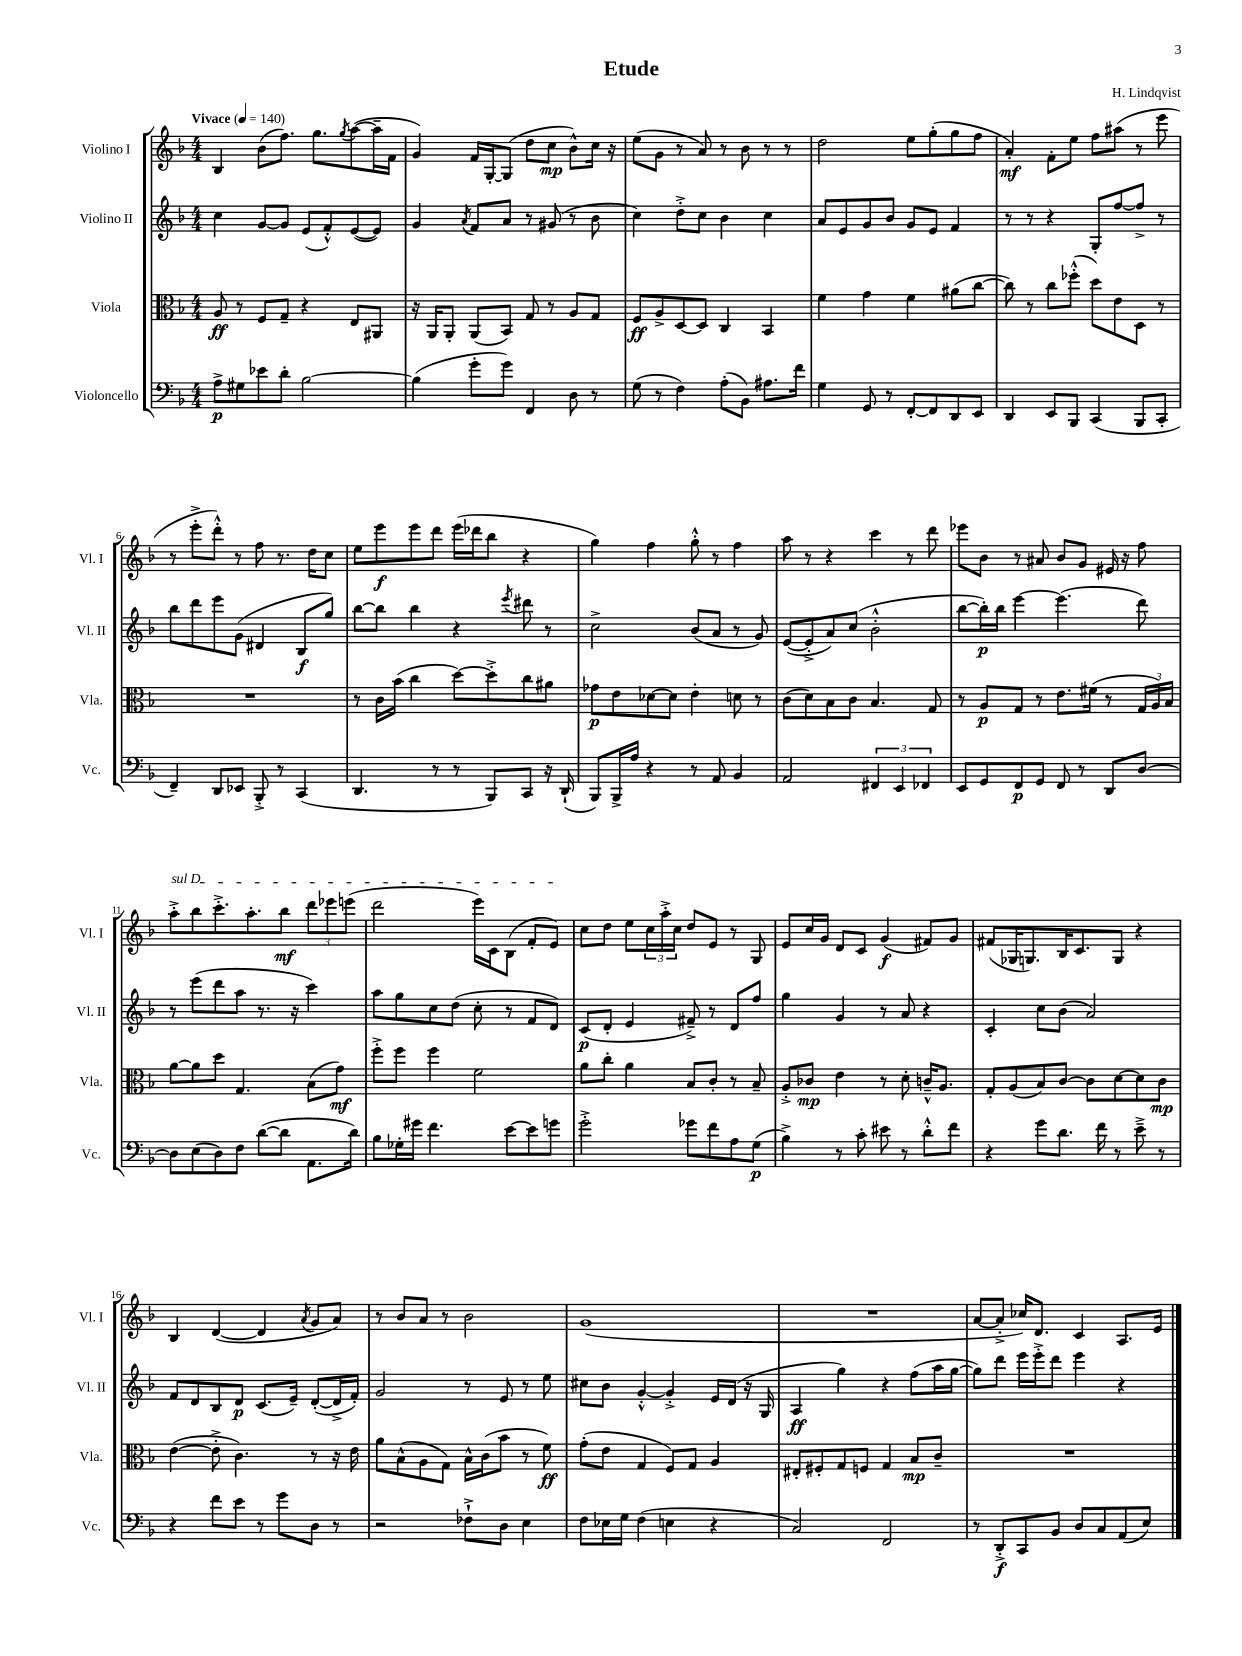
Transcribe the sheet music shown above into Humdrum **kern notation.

**kern	**dynam	**kern	**dynam	**kern	**dynam	**kern	**dynam
*part4	*part4	*part3	*part3	*part2	*part2	*part1	*part1
*staff4	*staff4	*staff3	*staff3	*staff2	*staff2	*staff1	*staff1
*I"Violoncello	*	*I"Viola	*	*I"Violino II	*	*I"Violino I	*
*I'Vc.	*	*I'Vla.	*	*I'Vl. II	*	*I'Vl. I	*
*clefF4	*	*clefC3	*	*clefG2	*	*clefG2	*
*k[b-]	*	*k[b-]	*	*k[b-]	*	*k[b-]	*
*M4/4	*	*M4/4	*	*M4/4	*	*M4/4	*
*MM140	*	*MM140	*	*MM140	*	*MM140	*
=1	=1	=1	=1	=1	=1	=1	=1
!	!	!	!	!	!	!LO:TX:a:B:t=Vivace	!
8A^\L	p	8A/	ff	4cc\	.	4B-/	.
8G#X\	.	8r	.	.	.	.	.
8e-X\	.	8F/L	.	[8g/L	.	(8b-\L	.
8d'\J	.	8G~/J	.	8g/J]	.	8.ff\J)	.
[2B-\	.	4r	.	(8e/L	.	.	.
.	.	.	.	.	.	8.gg\L	.
.	.	.	.	8f'^^/)	.	.	.
.	.	.	.	.	.	8qgg/	.
.	.	8E/L	.	([8e/	.	([8aa\	.
.	.	8AA#X/J	.	8e/J])	.	16aa~\L]	.
.	.	.	.	.	.	16f\JJ	.
=2	=2	=2	=2	=2	=2	=2	=2
(4B-\]	.	16r	.	4g/	.	4g/)	.
.	.	16AA/KL	.	.	.	.	.
.	.	8AA'/J	.	.	.	.	.
.	.	.	.	8qa/	.	.	.
8g'\L	.	(8AA/L	.	8f/L	.	16f/LL	.
.	.	.	.	.	.	[16G'/J	.
8g\J)	.	8BB-/J)	.	8a/J	.	(8G/J]	.
4FF/	.	8G/	.	8r	.	8dd\L	.
.	.	8r	.	(8g#X/	.	8cc\J	mp
8D\	.	8A/L	.	8r	.	8b-^^\L)	.
8r	.	8G/J	.	8b-\	.	16cc\Jk	.
.	.	.	.	.	.	16r	.
=3	=3	=3	=3	=3	=3	=3	=3
(8G\	.	8F/L	ff	4cc\)	.	(8ee\L	.
8r	.	8A^/	.	.	.	8g\J	.
4F\)	.	[8D/	.	8dd'^\L	.	8r	.
.	.	8D/J]	.	8cc\J	.	8a/)	.
(8A'\L	.	4C/	.	4b-\	.	8r	.
8BB-\J)	.	.	.	.	.	8b-\	.
8.A#X\L	.	4BB-/	.	4cc\	.	8r	.
.	.	.	.	.	.	8r	.
16f\Jk	.	.	.	.	.	.	.
=4	=4	=4	=4	=4	=4	=4	=4
4G\	.	4f\	.	8a/L	.	2dd\	.
.	.	.	.	8e/	.	.	.
8GG/	.	4g\	.	8g/	.	.	.
8r	.	.	.	8b-/J	.	.	.
[8FF'/L	.	4f\	.	8g/L	.	8ee\L	.
8FF/]	.	.	.	8e/J	.	(8gg'\	.
8DD/	.	(8a#X\L	.	4f/	.	8gg\	.
8EE/J	.	[8cc\J	.	.	.	8ff\J	.
=5	=5	=5	=5	=5	=5	=5	=5
4DD/	.	8cc\])	.	8r	.	4a'/)	mf
.	.	8r	.	8r	.	.	.
8EE/L	.	8cc\L	.	4r	.	8f'\L	.
8BBB-/J	.	(8ff-X'^^\J	.	.	.	8ee\J	.
(4CC/	.	8dd\L)	.	8G'/L	.	8ff\L	.
.	.	8e\	.	[8ff/	.	(8aa#X\J	.
8BBB-/L	.	8D\J	.	8ff^/J]	.	8r	.
8CC'/J	.	8r	.	8r	.	8eee\	.
!!LO:LB:g=z
=6	=6	=6	=6	=6	=6	=6	=6
4FF~/)	.	1r	.	8bb-\L	.	8r	.
.	.	.	.	8ddd\	.	8eee'^\L	.
8DD/L	.	.	.	8eee\	.	8ddd'^^\J)	.
8EE-X/J	.	.	.	(8g\J	.	8r	.
8BBB-'^/	.	.	.	4d#X/	.	8ff\	.
8r	.	.	.	.	.	8.r	.
(4CC/	.	.	.	8B-/L	f	.	.
.	.	.	.	.	.	16dd\KL	.
.	.	.	.	8gg/J)	.	8cc\J	.
=7	=7	=7	=7	=7	=7	=7	=7
4.DD/	.	8r	.	[8bb-\L	.	8ee\L	.
.	.	16c\LL	.	8bb-\J]	.	8eee\	f
.	.	(16b-\JJ	.	.	.	.	.
.	.	4cc\	.	4bb-\	.	8eee\	.
8r	.	.	.	.	.	8ddd\J	.
8r	.	[8dd\L)	.	4r	.	(16eee\LL	.
.	.	.	.	.	.	16ddd-X\J	.
8BBB-/L)	.	8dd'^\]	.	.	.	8bb-\J	.
.	.	.	.	8qeee/	.	.	.
8CC/J	.	8cc\	.	8ddd#X\	.	4r	.
16r	.	8a#X\J	.	8r	.	.	.
(16DD`/	.	.	.	.	.	.	.
=8	=8	=8	=8	=8	=8	=8	=8
8BBB-/L)	.	8g-X\L	p	2cc^\	.	4gg\)	.
16BBB-^/L	.	8e\	.	.	.	.	.
16A/JJ	.	.	.	.	.	.	.
4r	.	[8d-X\	.	.	.	4ff\	.
.	.	8d-\J]	.	.	.	.	.
8r	.	4e'\	.	(8b-/L	.	8gg'^^\	.
8AA/	.	.	.	8a/J	.	8r	.
4BB-/	.	8dn\	.	8r	.	4ff\	.
.	.	8r	.	8g/)	.	.	.
=9	=9	=9	=9	=9	=9	=9	=9
2AA/	.	(8c\L	.	([8e/L	.	8aa\	.
.	.	8d\)	.	8e'^/]	.	8r	.
.	.	8B-\	.	8a/)	.	4r	.
.	.	8c\J	.	(8cc/J	.	.	.
6FF#X/	.	4.B-/	.	2b-'^^\	.	4ccc\	.
6EE/	.	.	.	.	.	.	.
.	.	.	.	.	.	8r	.
6FF-X/	.	.	.	.	.	.	.
.	.	8G/	.	.	.	8ddd\	.
=10	=10	=10	=10	=10	=10	=10	=10
8EE/L	.	8r	.	[8bb-\L	.	8eee-X\L	.
8GG/	.	8A/L	p	16bb-'\L])	p	8b-\J	.
.	.	.	.	16bb-\JJ	.	.	.
8FF/	p	8G/J	.	[4eee\	.	8r	.
8GG/J	.	8r	.	.	.	8a#X/	.
8FF/	.	8.e\L	.	(4.eee\]	.	8b-/L	.
8r	.	.	.	.	.	8g/J	.
.	.	(16f#X\Jk	.	.	.	.	.
8DD/L	.	8r	.	.	.	16e#X/	.
.	.	.	.	.	.	16r	.
[8D/J	.	24G/LL	.	8ddd\)	.	8ff\	.
.	.	24A/)	.	.	.	.	.
.	.	24B-/JJ	.	.	.	.	.
!!LO:LB:g=z
=11	=11	=11	=11	=11	=11	=11	=11
!	!	!	!	!	!	!LO:TX:a:i:t=sul D	!
8D\L]	.	[8a\L	.	8r	.	8aa'^\L	.
(8E\	.	8a\]	.	(8eee\L	.	8bb-\	.
8D\)	.	8dd\J	.	8ddd\	.	8.ccc'^\	.
8F\J	.	4.G/	.	8aa\J	.	.	.
.	.	.	.	.	.	8.aa'\	.
([8d\L	.	.	.	8.r	.	.	.
8d\J]	.	.	.	.	.	8bb-\J	mf
.	.	.	.	16r	.	.	.
8.AA\L	.	(8B-\L	.	4ccc\)	.	12ddd\L	.
.	.	.	.	.	.	12eee-X\	.
.	.	8g\J)	mf	.	.	.	.
.	.	.	.	.	.	(12eeen\J	.
16d\Jk)	.	.	.	.	.	.	.
=12	=12	=12	=12	=12	=12	=12	=12
8B-\L	.	8ff'^\L	.	8aa\L	.	2ddd\	.
16G-X'\L	.	8ff\J	.	8gg\	.	.	.
16g#X\JJ	.	.	.	.	.	.	.
4.f\	.	4ff\	.	8cc\	.	.	.
.	.	.	.	(8dd\J	.	.	.
.	.	2f\	.	8cc'\	.	16eee\LL)	.
.	.	.	.	.	.	16c\J	.
[8e\L	.	.	.	8r	.	(8B-\J	.
8e\]	.	.	.	8f/L	.	8f'/L	.
8gn\J	.	.	.	8d/J)	.	8e/J)	.
=13	=13	=13	=13	=13	=13	=13	=13
2g'^\	.	8a\L	.	(8c/L	p	8cc\L	.
.	.	8cc'\J	.	8d'/J	.	8dd\J	.
.	.	4a\	.	4e/	.	8ee\L	.
.	.	.	.	.	.	24cc\L	.
.	.	.	.	.	.	24aa'^\	.
.	.	.	.	.	.	24cc\JJ	.
8g-X\L	.	8B-/L	.	8f#X~^/)	.	8dd/L	.
8f\	.	8c'/J	.	8r	.	8e/J	.
8A\	.	8r	.	8d/L	.	8r	.
(8G\J	p	8B-~/	.	8ff/J	.	8G/	.
=14	=14	=14	=14	=14	=14	=14	=14
4B-^\)	.	8A'^/L	.	4gg\	.	8e/L	.
.	.	8c-X/J	mp	.	.	16cc/L	.
.	.	.	.	.	.	16g/JJ	.
8r	.	4e\	.	4g/	.	8d/L	.
8c'\	.	.	.	.	.	8c/J	.
8e#X\	.	8r	.	8r	.	(4g/	f
8r	.	8d'\	.	8a/	.	.	.
8d'^^\L	.	16cn~^^/KL	.	4r	.	8f#X/L)	.
.	.	8.A/J	.	.	.	.	.
8f\J	.	.	.	.	.	8g/J	.
=15	=15	=15	=15	=15	=15	=15	=15
4r	.	8G'/L	.	4c'/	.	(8f#X/L	.
.	.	(8A/	.	.	.	16G-X/K	.
.	.	.	.	.	.	8.Gn/)	.
8g\L	.	8B-/)	.	8cc\L	.	.	.
8.d\J	.	[8c/J	.	(8b-\J	.	16B-/K	.
.	.	.	.	.	.	8.c/	.
.	.	8c\L]	.	2a/)	.	.	.
16f\	.	.	.	.	.	.	.
8r	.	[8d\	.	.	.	8G/J	.
8e~^\	.	8d\]	.	.	.	4r	.
8r	.	8c\J	mp	.	.	.	.
!!LO:LB:g=z
=16	=16	=16	=16	=16	=16	=16	=16
4r	.	([4e\	.	8f/L	.	4B-/	.
.	.	.	.	8d/	.	.	.
8f\L	.	8e'^\]	.	8B-/	.	([4d/	.
8e\J	.	4.c\)	.	8d/J	p	.	.
8r	.	.	.	(8.c/L	.	4d/]	.
8g\L	.	.	.	.	.	.	.
.	.	.	.	16e~/Jk)	.	.	.
.	.	.	.	.	.	8qa/	.
8D\J	.	8r	.	([8d'/L	.	8g/L	.
8r	.	16r	.	16d^/L]	.	8a/J)	.
.	.	16e\	.	16f'/JJ)	.	.	.
=17	=17	=17	=17	=17	=17	=17	=17
2r	.	8a\L	.	2g/	.	8r	.
.	.	(8B-^^\	.	.	.	8b-/L	.
.	.	8A\	.	.	.	8a/J	.
.	.	8G\J)	.	.	.	8r	.
8F-X`^\L	.	16B-^^\LL	.	8r	.	2b-\	.
.	.	(16c\J	.	.	.	.	.
8D\J	.	8b-\J	.	8e/	.	.	.
4E\	.	8r	.	8r	.	.	.
.	.	8f\)	ff	8ee\	.	.	.
=18	=18	=18	=18	=18	=18	=18	=18
8F\L	.	(8g'\L	.	8cc#X\L	.	(1g	.
16E-X\L	.	8e\J	.	8b-\J	.	.	.
16G\JJ	.	.	.	.	.	.	.
(4F\	.	4G/	.	[4g'^^/	.	.	.
4En\	.	8F/L)	.	4g'^/]	.	.	.
.	.	8G/J	.	.	.	.	.
4r	.	4A/	.	16e/LL	.	.	.
.	.	.	.	(16d/JJ	.	.	.
.	.	.	.	16r	.	.	.
.	.	.	.	16G/	.	.	.
=19	=19	=19	=19	=19	=19	=19	=19
2C/)	.	8E#X'/L	.	4A/	ff	1r	.
.	.	8F#X'/	.	.	.	.	.
.	.	8G/	.	4gg\)	.	.	.
.	.	8Fn/J	.	.	.	.	.
2FF/	.	4G/	.	4r	.	.	.
.	.	8B-/L	mp	(8ff\L	.	.	.
.	.	8c~/J	.	16aa\L	.	.	.
.	.	.	.	[16gg\JJ	.	.	.
=20	=20	=20	=20	=20	=20	=20	=20
8r	.	1r	.	8gg\L])	.	[8a/L	.
8DD'^/L	f	.	.	8ddd\J	.	8a'^/J]	.
8CC/	.	.	.	16eee\LL	.	16cc-X/KL)	.
.	.	.	.	16eee'^\J	.	8.d/J	.
8BB-/J	.	.	.	8ddd\J	.	.	.
8D/L	.	.	.	4eee\	.	4c/	.
8C/	.	.	.	.	.	.	.
(8AA/	.	.	.	4r	.	8.A/L	.
8E/J)	.	.	.	.	.	.	.
.	.	.	.	.	.	16e/Jk	.
==	==	==	==	==	==	==	==
*-	*-	*-	*-	*-	*-	*-	*-
